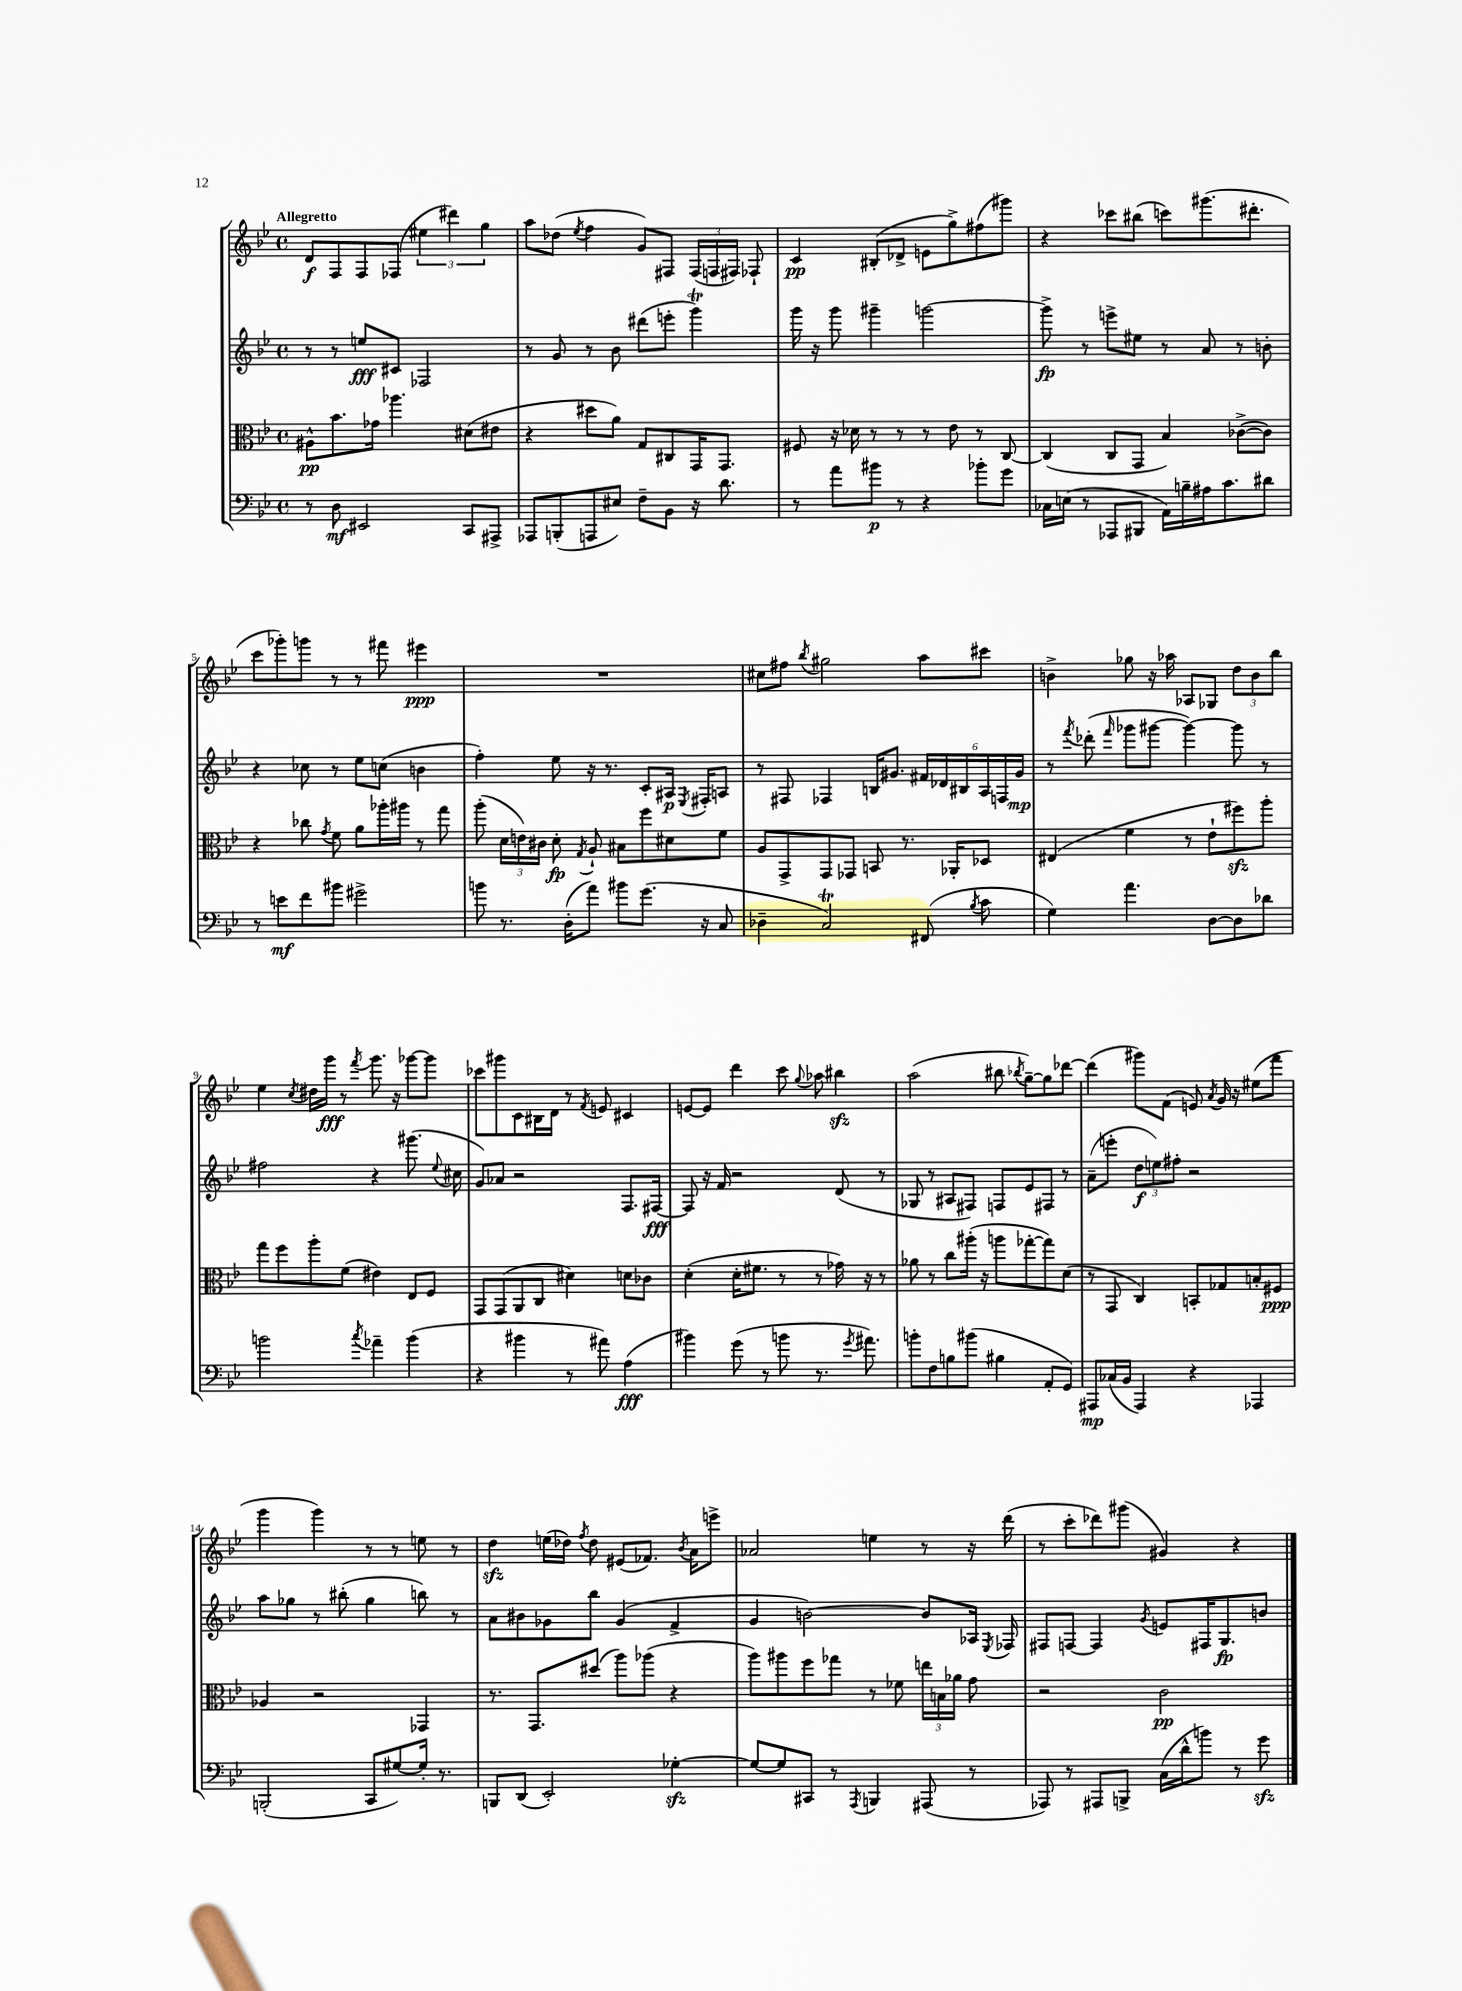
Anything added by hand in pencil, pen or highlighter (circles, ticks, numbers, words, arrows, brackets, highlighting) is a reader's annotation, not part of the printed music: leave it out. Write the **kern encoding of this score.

**kern	**kern	**kern	**kern
*staff4	*staff3	*staff2	*staff1
*clefF4	*clefC3	*clefG2	*clefG2
*k[b-e-]	*k[b-e-]	*k[b-e-]	*k[b-e-]
*M4/4	*M4/4	*M4/4	*M4/4
*met(c)	*met(c)	*met(c)	*met(c)
8r	8A#^^	8r	8d
8D	8.b-	8r	8F
2EE#	.	8ee	8F
.	16g-	.	.
.	4.aa-	8c#	(8F-
.	.	2F-	6ee#
.	.	.	6ddd#)
8CC	(8d#	.	.
.	.	.	6gg
8AAA#^	8e#	.	.
=	=	=	=
8AAA-	4r	8r	8aa
(8BBB'	.	8g	(8dd-
.	.	.	8qee-
8AAA	8dd#	8r	4ff
8E#)	8a)	8b-	.
8F~	8G	(8ddd#	8g)
8BB-	8C#	8eee'	8F#
16r	16GG	4ggg)	(24F#
.	.	.	24F
8.d	8.GG	.	.
.	.	.	24F#)
.	.	.	8F-`
=	=	=	=
8r	8F#	16ggg	4c
.	.	16r	.
8a	16r	8ggg	.
.	16d-	.	.
8b#	8r	4ggg#~	(8B#'
8r	8r	.	8d-^
4r	8r	[2ggg	8e
.	8e-	.	8gg^)
8b-'	8r	.	(8ff#
8g	[8C	.	8ggg#)
=	=	=	=
16C-	(4C]	8ggg^]	4r
(16E	.	.	.
8r	.	8r	.
8AAA-	8C	8eee^	8ccc-
8BBB#	8GG	8ee#	(8bb#
16AA)	4B-)	8r	8ccc)
16B~	.	.	.
16A#	.	8a	(8.ggg#
8.c	.	.	.
.	([8c-^	8r	.
.	.	.	8.ddd#'
8d#	8c-])	8b'	.
=	=	=	=
8r	4r	4r	8ccc
8e	.	.	8ggg-')
8f	8cc-	8cc-	8ggg
.	8qg	.	.
8b#	8f	8r	8r
2g#^	8a	8ee-	8r
.	16aa-'	(8cc	8fff#
.	16aa#	.	.
.	8r	4b	4eee#
.	8gg	.	.
=	=	=	=
8b	(8aa'	4ff')	1r
8.r	24d	.	.
.	24e)	.	.
.	24c#	.	.
.	8d'	8ee-	.
(16D'	.	.	.
.	8qG	.	.
8a)	8A`	16r	.
.	.	8.r	.
8b#	8B#	.	.
(8.g	8ff	8c'	.
.	8d#	16A#	.
.	.	8qE-	.
16r	.	16F#'	.
8C	8f	8A	.
=	=	=	=
4D-~	8A	8r	8cc#
.	8GG^	8F#	8ff#
.	.	.	8qbb-
2C)	8GG	4F-	2gg#
.	8GG-	.	.
.	8BB	16B	.
.	.	8.g#	.
.	8.r	.	.
(8FF#	.	24f#	8aa
.	.	24d-	.
.	16AA-'	.	.
.	.	24B#	.
8qB-	.	.	.
8c	8D-	24A	8ccc#
.	.	24F	.
.	.	24g#	.
=	=	=	=
4G)	(4E#	8r	4b^
.	.	8qfff	.
.	.	(8ddd-'	.
.	.	16qqfff	.
4.a	4f	8ggg-	8gg-
.	.	[8ggg#	16r
.	.	.	16aa-
.	8r	4ggg#_)	8A-
[8D	8e-`	.	8G-
8D]	8ff#)	8ggg#]	12dd
.	.	.	12b
8d-	8aa'	8r	.
.	.	.	12bb-
=	=	=	=
2b	8gg	2ff#	4ee-
.	8ff	.	.
.	.	.	8qcc
.	8aa'	.	16dd#
.	.	.	16ggg
.	(8f	.	8r
8qcc	.	.	8qfff
4a-~	4e#)	4r	8.ggg
.	.	.	16r
(4b	8E-	(8.ggg#	[8ggg-
.	8F	.	8ggg-]
.	.	8qqee-	.
.	.	16cc#	.
=	=	=	=
4r	8GG	8g)	8ccc-
.	(8GG	8a-	8ggg#
4b#	8AA	2r	8c
.	8C	.	16B#
.	.	.	16d
8r	4d#)	.	8r
.	.	.	8qf
8a#)	.	.	8e
(4A	8d	8.F	4c#
.	8c-	.	.
.	.	[16F#	.
=	=	=	=
4b#)	(4d'	8F#]	[8e
.	.	16r	8e]
.	.	16f	.
(8g	16d'	2r	4ddd
.	8.f#	.	.
8r	.	.	.
8b	8r	.	8ccc
.	.	.	8qqgg
8.r	8r	.	8aa-
.	16g-)	(8d	4bb#
8qg	.	.	.
8.a#)	16r	.	.
.	8r	8r	.
=	=	=	=
8b'	8a-	8G-	(2aa
8F	8r	8r	.
8B	8cc	8A#	.
(8b#	(16aa#'	8F#)	.
.	16r	.	.
4B#	8aa	8F	8bb#
.	.	.	8qbb-
.	[8gg-'	8e-	[8gg~)
8AA'	8gg-])	8F#	8gg]
8GG)	(8d	8r	[8ddd-
=	=	=	=
8AAA#	8r	(8a~	(4ddd-]
(16C-	8GG	8eee'	.
16BB-	.	.	.
4AAA#)	4C)	12dd	8ggg#)
.	.	12ee)	.
.	.	.	(8f
.	.	12ff#'	.
4r	8BB'	2r	8e)
.	.	.	8qa
.	8G-	.	16g
.	.	.	16r
4AAA-	8B'	.	(8ee#
.	8F#	.	8fff
=	=	=	=
(2BBB'	4A-	8aa	4ggg
.	.	8gg-	.
.	2r	8r	4ggg)
.	.	(8bb#'	.
8CC	.	4gg-	8r
[8G#)	.	.	8r
16G#']	4GG-	8bb)	8ee
8.r	.	.	.
.	.	8r	8r
=	=	=	=
8BBB	8.r	8a	4dd
(8DD	.	8b#	.
.	8.GG	.	.
2EE-')	.	8g-	(16ee
.	.	.	16dd-)
.	.	.	8qff
.	(8dd#	8bb-	8dd-
.	8aa)	(4g-	(8e#
.	(8aa-	.	8.f-)
[4G-'	4r	4f^	.
.	.	.	8qb-
.	.	.	16a
.	.	.	8eee^
=	=	=	=
8G-_	8aa)	4g	2a-
8G-]	8aa#	.	.
8CC#	8ff	[2b)	.
8r	8gg-	.	.
8qAAA	.	.	.
4BBB	8r	.	4ee
.	8f-	.	.
(8AAA#	24ee	8b]	8r
.	24B	.	.
.	24a-	.	.
8r	8g	16A-	16r
.	.	8qE-	.
.	.	16F-	(16ddd
=	=	=	=
8AAA-)	2r	8F#	8r
8r	.	[8F	8ccc'
8AAA#	.	4F]	8ddd-)
8BBB^	.	.	(8ggg#
.	.	8qg	.
(16C	2c	8e	4g#)
16d^^	.	.	.
8b)	.	16F#	.
.	.	8.G	.
8r	.	.	4r
8g	.	8b	.
==	==	==	==
*-	*-	*-	*-
